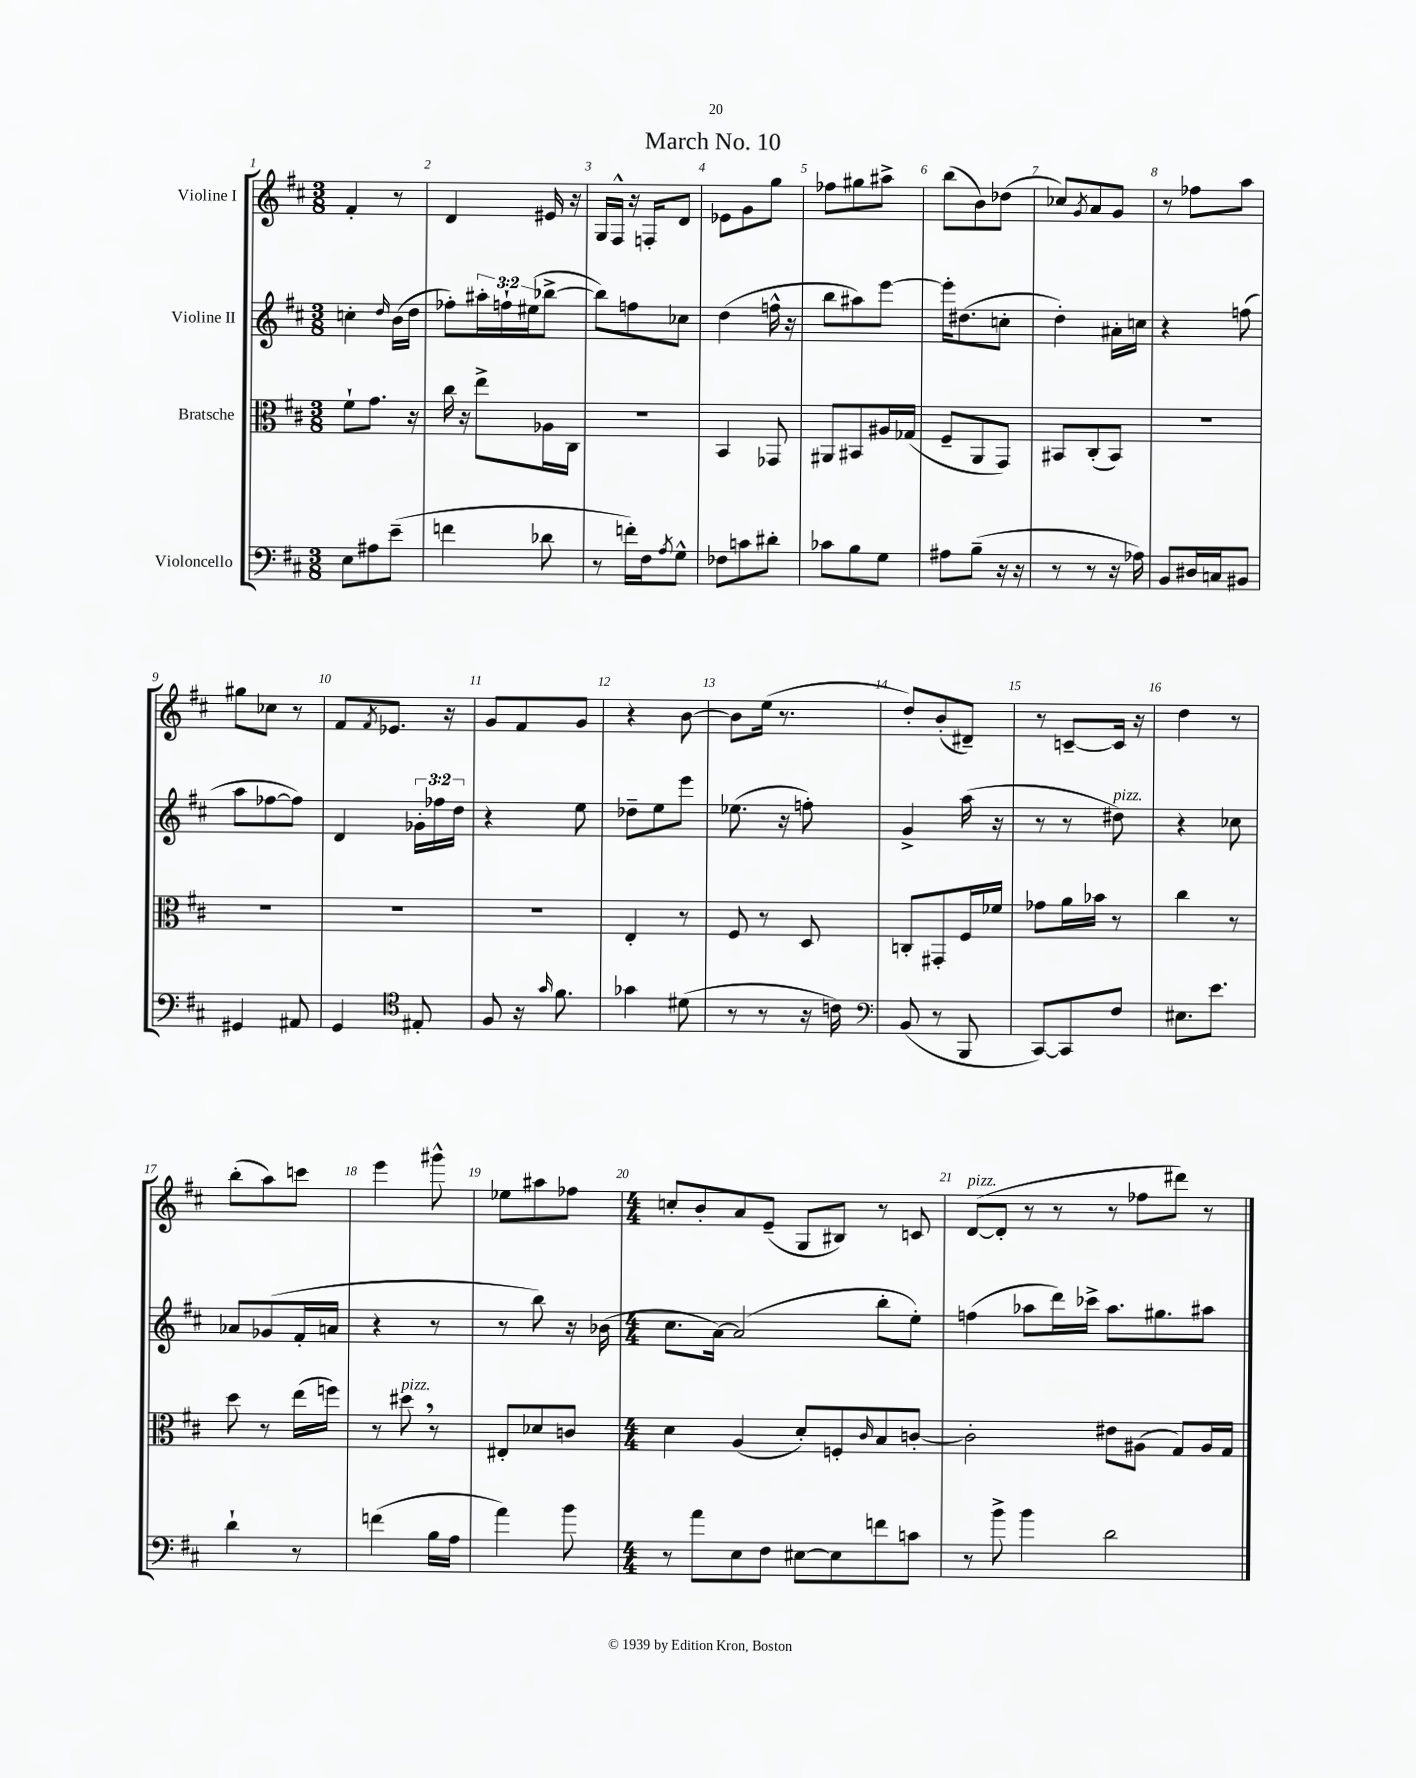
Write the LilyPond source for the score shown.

\header { title = "March No. 10" }
<<
\new StaffGroup <<
\new Staff = "s0" \with { instrumentName = "Violine I" } {
    \clef treble \key d \major \numericTimeSignature \time 3/8
    fis'4-. r8 |
    d'4 eis'16 r16 |
    g16 fis16-^ r16 f16-. d'8 |
    ees'8 g'8 g''8 |
    fes''8 gis''8 ais''8-> |
    b''8( b'8) des''8( |
    ces''8) \acciaccatura { g'8 } a'8 g'8 |
    r8 fes''8 a''8 |
    gis''8 ces''8 r8 |
    fis'8 \acciaccatura { fis'8 } ees'8. r16 |
    g'8 fis'8 g'8 |
    r4 b'8~ |
    b'8 e''16( r8. |
    d''8-.) b'8-.( dis'8--) |
    r8 c'8~-- c'16 r16 |
    d''4 r8 |
    b''8-.( a''8) c'''8 |
    e'''4 gis'''8-^ |
    ees''8 ais''8 fes''8 |
    \numericTimeSignature \time 4/4 c''8-. b'8-. a'8 e'8--( g8 bis8) r8 c'8 |
    d'8~^\markup { \italic "pizz." }( d'8-. r8 r8 r8 fes''8 dis'''8) r8 \bar "|." |
}
\new Staff = "s1" \with { instrumentName = "Violine II" } {
    \clef treble \key d \major \numericTimeSignature \time 3/8 \override Staff.TupletNumber.text = #tuplet-number::calc-fraction-text
    c''4-. \grace { d''16 } b'16( d''16 |
    fes''8-.) \tuplet 3/2 { ais''16-. f''16-! eis''16( } bes''8~-> |
    bes''8) f''8 ces''8 |
    d''4( f''16-^ r16 |
    b''8 ais''8) e'''8~ |
    e'''16-. dis''8.( c''8-. |
    d''4-.) ais'16-. c''16 |
    r4 f''8( |
    a''8 fes''8~ fes''8) |
    d'4 \tuplet 3/2 { ges'16-. fes''16 d''16 } |
    r4 e''8 |
    des''8-- e''8 e'''8 |
    ees''8.( r16 f''8-.) |
    g'4-> a''16( r16 |
    r8 r8 dis''8^\markup { \italic "pizz." }) |
    r4 ces''8 |
    aes'8 ges'8( fis'16-. a'16 |
    r4 r8 |
    r8 b''8) r16 bes'16( |
    \numericTimeSignature \time 4/4 cis''8. a'16~) a'2( b''8-. e''8-.) |
    f''4( aes''8 d'''16) ces'''16-> aes''8. gis''8. ais''8 \bar "|." |
}
\new Staff = "s2" \with { instrumentName = "Bratsche" } {
    \clef alto \key d \major \numericTimeSignature \time 3/8
    fis'8-! g'8. r16 |
    cis''16 r16 e''8-> aes16 cis16 |
    R4. |
    b,4 ges,8 |
    ais,8 bis,8 ais16 ges16( |
    fis8-- a,8 g,8) |
    bis,8 cis8-.( bis,8) |
    R4. |
    R4. |
    R4. |
    R4. |
    e4-. r8 |
    fis8 r8 d8 |
    c8-. gis,8-. fis16 fes'16 |
    ges'8 a'16 bes'16 r8 |
    cis''4 r8 |
    d''8 r8 e''16( f''16) |
    r8 dis''8^\markup { \italic "pizz." } \breathe r8 |
    eis8-. des'8 c'8 |
    \numericTimeSignature \time 4/4 d'4 a4( d'8-.) f8-. \grace { cis'16 } b8 c'8~-. |
    c'2-. eis'8 ais8( g8) ais16 g16 \bar "|." |
}
\new Staff = "s3" \with { instrumentName = "Violoncello" } {
    \clef bass \key d \major \numericTimeSignature \time 3/8
    e8 ais8 e'8--( |
    f'4 des'8 |
    r8 f'16-.) fis16 \acciaccatura { a8 } g8-^ |
    fes8 c'8 dis'8-. |
    ces'8 b8 g8 |
    ais8 b8--( r16 r16 |
    r8 r8 r16 aes16) |
    b,8 dis16 c16 bis,8 |
    gis,4 ais,8 |
    g,4 \clef tenor eis8-. |
    fis8 r16 \grace { g'16 } fis'8. |
    ges'4 dis'8( |
    r8 r8 r16 c'16) |
    \clef bass b,8( r8 b,,8 |
    cis,8~) cis,8 fis8 |
    eis8. e'8. |
    d'4-! r8 |
    f'4( b16 a16 |
    a'4) b'8 |
    \numericTimeSignature \time 4/4 r8 a'8 e8 fis8 eis8~ eis8 f'8 c'8 |
    r8 b'8-> b'4 d'2 \bar "|." |
}
>>
>>
\layout { \context { \Score \override BarNumber.break-visibility = ##(#f #t #t) barNumberVisibility = #all-bar-numbers-visible } }
